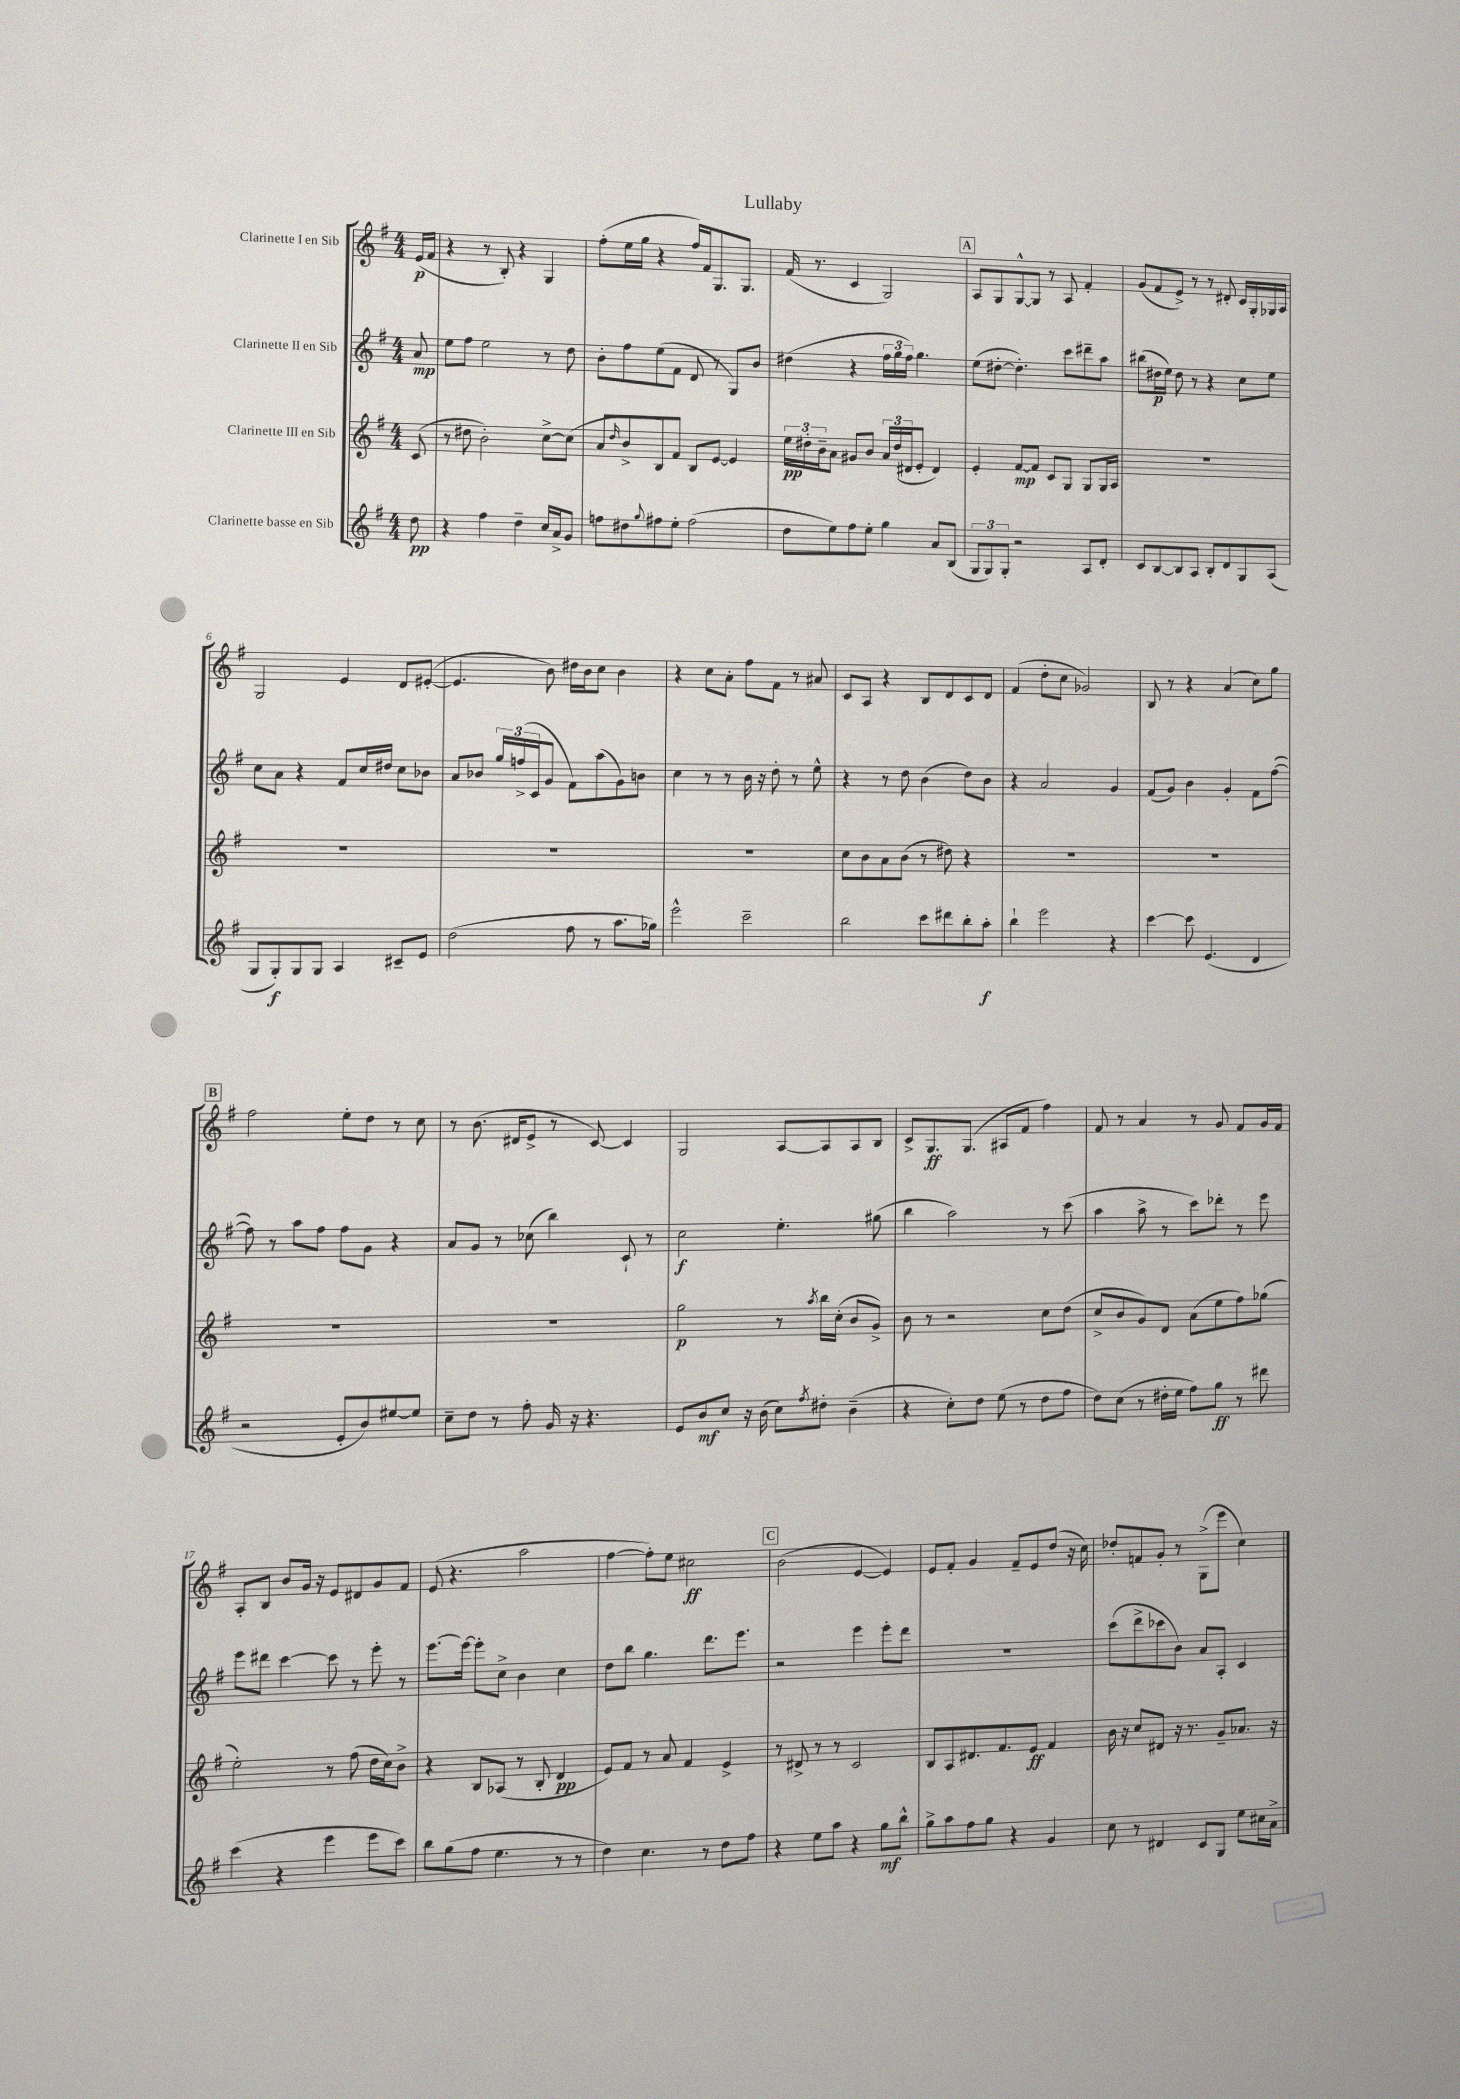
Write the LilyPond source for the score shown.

\header { title = "Lullaby" }
<<
\new StaffGroup <<
\new Staff = "s0" \with { instrumentName = "Clarinette I en Sib" } {
    \clef treble \key g \major \numericTimeSignature \time 4/4 \partial 8
    e'16\p( fis'16 |
    r4 r8 b8-.) r4 g4 |
    fis''8-.( e''16 g''16 r4 fis''16) fis'16 g8. g8. |
    fis'16( r8. c'4 g2) |
    \mark \markup { \box "A" } a8 g8 g8~-^ g8 r8 a8 fis'4-. |
    g'8( fis'8 e'8->) r8 r8 dis'8-. c'16 g16-. ges16 a16 |
    g2 e'4 d'8 eis'8~-.( |
    eis'4. b'8) dis''16 b'16 c''8 b'4 |
    r4 c''8 a'8-. fis''8 fis'8 r8 ais'8 |
    c'8 a8 r4 b8 d'8 c'8 d'8 |
    fis'4( d''8-. c''8 ges'2) |
    b8 r8 r4 a'4( c''8) g''8 |
    \mark \markup { \box "B" } fis''2 e''8-. d''8 r8 c''8 |
    r8 b'8.( dis'16 e'8-> r8 c'8~) c'4 |
    g2 a8~ a8 a8 b8 |
    c'8-> g8.\ff g8.( ais8 fis'8 fis''4) |
    fis'8 r8 a'4 r8 g'8 fis'8 g'16 fis'16 |
    a8-. b8 b'8 g'16 r16 e'8 dis'8 g'8 fis'8 |
    e'8( r4. a''2 |
    fis''4~ fis''8-.) e''8 cis''2\ff |
    \mark \markup { \box "C" } b'2( e'4~ e'4) |
    e'8 fis'8-. g'4 fis'8-- e'8 d''8( r16 c''16) |
    des''8-. f'8 g'8-. r8 g8->( e'''8 c''4) \bar "|." |
}
\new Staff = "s1" \with { instrumentName = "Clarinette II en Sib" } {
    \clef treble \key g \major \numericTimeSignature \time 4/4 \partial 8
    a'8\mp |
    e''8 fis''8 e''2 r8 d''8 |
    b'8-. fis''8 e''8( fis'8 d'8 r8 g8) b'8 |
    dis''4( r4 \tuplet 3/2 { fis''16 g''16 fis''16) } g''4. |
    \mark \markup { \box "A" } e''8( dis''8~-. dis''4.-.) c'''8 dis'''8-- a''8 |
    bis''8( dis''16\p e''16) dis''8 r8 r4 c''8 e''8 |
    c''8 a'8 r4 fis'8 c''16 dis''16 c''8 bes'8 |
    a'8 bes'8 \tuplet 3/2 { g''16 f''16->( c'16 } g'8 fis'8) a''8( g'8) b'8 |
    c''4 r8 r8 b'16 r16 d''8-. r8 e''8-^ |
    r4 r8 d''8 b'4( d''8) b'8 |
    r4 a'2 g'4 |
    fis'8( g'8) b'4 g'4-. fis'8 fis''8~( |
    \mark \markup { \box "B" } fis''8) r8 a''8 fis''8 fis''8 g'8 r4 |
    a'8 g'8 r8 ces''8( b''4) c'8-! r8 |
    c''2\f e''4.-. gis''8( |
    b''4 a''2) r8 c'''8( |
    a''4 a''8-> r8 c'''8) des'''8-. r8 e'''8 |
    e'''8 dis'''8 c'''4~ c'''8 r8 e'''8-. r8 |
    e'''8.~ e'''16~ e'''8-. c''8-> b'4 c''4 |
    d''8 b''8 g''4. d'''8. e'''8. |
    \mark \markup { \box "C" } r2 e'''4 e'''8-. d'''8 |
    R1 |
    c'''8( d'''8-> ces'''8 b'8) a'8 a8-. c'4 \bar "|." |
}
\new Staff = "s2" \with { instrumentName = "Clarinette III en Sib" } {
    \clef treble \key g \major \numericTimeSignature \time 4/4 \partial 8
    c'8( |
    r8 dis''8 b'2-.) c''8~-> c''8( |
    a'8 \grace { d''16 } b'8-> b8) fis'8 b8 e'8~ e'4 |
    \tuplet 3/2 { e''16\pp dis''16-. b'16-- } a'8 gis'8 b'8 \tuplet 3/2 { a'16 dis''16( dis'16 } e'8-. dis'4) |
    \mark \markup { \box "A" } e'4-. fis'8~\mp fis'8 c'8 g8 g8 g16 a16 |
    R1 |
    R1 |
    R1 |
    R1 |
    c''8 b'8 a'8 b'8( r8 dis''8) r4 |
    R1 |
    R1 |
    \mark \markup { \box "B" } R1 |
    R1 |
    g''2\p r8 \acciaccatura { a''8 } b''16 c''16-.( b'8 g'8->) |
    b'8 r8 r2 c''8 d''8( |
    c''8-> b'8 g'8) d'8 a'8( e''8 fis''8) ges''8( |
    e''2-.) r8 fis''8( d''16 c''16) b'8-> |
    r4 b8 aes8( r8 b8-. d'4\pp |
    e'8) fis'8 r8 a'8 fis'4 e'4-> |
    \mark \markup { \box "C" } r8 dis'8-> r8 r8 c'2 |
    b8 a8 dis'8. fis'8. e'8\ff fis'4 |
    b'16 r16 c''8 dis'8 r16 r8. g'8-- aes'8. r16 \bar "|." |
}
\new Staff = "s3" \with { instrumentName = "Clarinette basse en Sib" } {
    \clef treble \key g \major \numericTimeSignature \time 4/4 \partial 8
    d''8\pp |
    r4 fis''4 d''4-- c''16 a'16-> g'8 |
    f''8 dis''8 \appoggiatura { g''8 } fis''8 e''8-. fis''2( |
    d''8 e''8) fis''8 e''8-. g''4 a'8 b8( |
    \mark \markup { \box "A" } \tuplet 3/2 { g8 g8) g8-. } r2 a8 d'8-. |
    c'8 b8~ b8 a8 b8-. d'8 g8 a8( |
    g8 g8-.\f) g8 g8 a4 cis'8-- e'8 |
    d''2( fis''8 r8 a''8. ges''16) |
    e'''2-^ c'''2-- |
    b''2 c'''8 dis'''8 b''8-. a''8-.\f |
    b''4-! e'''2 r4 |
    c'''4~ c'''8 e'4.( d'4 |
    \mark \markup { \box "B" } r2 e'8-. b'8) eis''8~ eis''8 |
    c''8-- d''8 r8 fis''8-. g'16 r16 r4. |
    e'8 b'8\mf c''8 r16 b'16( c''8) \acciaccatura { fis''8 } dis''8-. b'4--( |
    r4 c''8-.) d''8 e''8( r8 d''8 fis''8 |
    d''8) c''8( r8 dis''16-. e''16 fis''8) g''8\ff r8 dis'''8 |
    c'''4( r4 e'''4 e'''8 c'''8) |
    b''8 g''8( fis''8 e''4. r8 r8 |
    d''4) c''4. r8 d''8 fis''8 |
    \mark \markup { \box "C" } r4 e''8 a''8 r4 g''8\mf b''8-^ |
    g''8-> a''8 fis''8 g''8 r4 g'4 |
    c''8 r8 dis'4 c'8 g8 e''8 cis''16 a'16-> \bar "|." |
}
>>
>>
